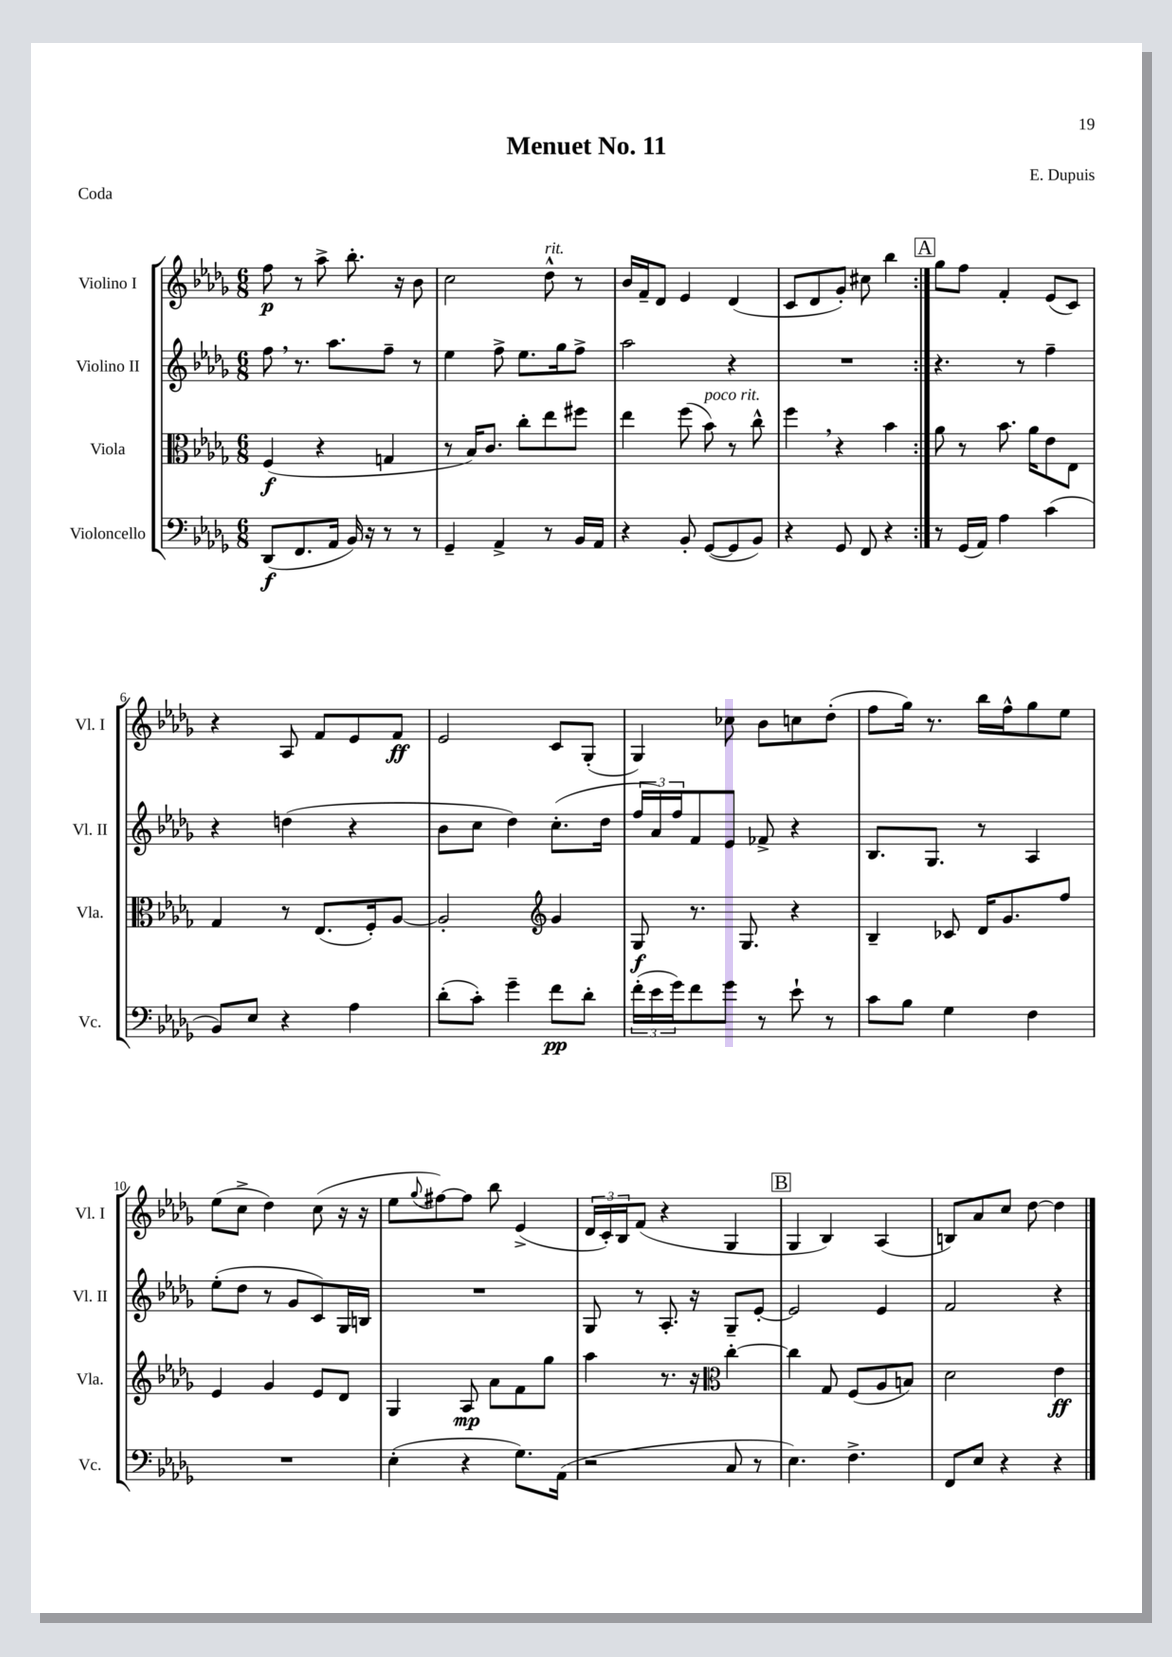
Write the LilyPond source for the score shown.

\header { title = "Menuet No. 11" composer = "E. Dupuis" piece = "Coda" }
<<
\new StaffGroup <<
\new Staff = "s0" \with { instrumentName = "Violino I" shortInstrumentName = "Vl. I" } {
    \clef treble \key des \major \numericTimeSignature \time 6/8
    \repeat volta 2 { f''8\p r8 aes''8-> bes''8.-. r16 bes'8 |
    c''2 des''8-^^\markup { \italic "rit." } r8 |
    bes'16 f'16-- des'8 ees'4 des'4( |
    c'8 des'8 ges'8-.) cis''8 bes''4 | }
    \mark \markup { \box "A" } ges''8 f''8 f'4-. ees'8( c'8) |
    r4 aes8 f'8 ees'8 f'8\ff |
    ees'2 c'8 ges8-.( |
    ges4) ces''8 bes'8 c''8 des''8-.( |
    f''8 ges''16) r8. bes''16 f''16-^ ges''8 ees''8 |
    ees''8( c''8-> des''4) c''8( r16 r16 |
    ees''8 \appoggiatura { ges''8 } fis''8~) fis''8 bes''8 ees'4->( |
    \tuplet 3/2 { des'16 c'16-.) bes16 } f'8( r4 ges4 |
    \mark \markup { \box "B" } ges4 bes4) aes4( |
    b8) aes'8 c''8 des''8~ des''4 \bar "|." |
}
\new Staff = "s1" \with { instrumentName = "Violino II" shortInstrumentName = "Vl. II" } {
    \clef treble \key des \major \numericTimeSignature \time 6/8
    \repeat volta 2 { f''8 \breathe r8. aes''8. f''8-- r8 |
    ees''4 f''8-> ees''8. ges''16 f''8-> |
    aes''2 r4 |
    R2. | }
    \mark \markup { \box "A" } r4. r8 f''4-- |
    r4 d''4( r4 |
    bes'8 c''8 des''4) c''8.-.( des''16 |
    \tuplet 3/2 { f''16 aes'16) f''16 } f'8 ees'8 fes'8-> r4 |
    bes8. ges8. r8 aes4 |
    ees''8-.( des''8 r8 ges'8 c'8) ges16 b16 |
    R2. |
    ges8 r8 aes8.-. r16 ges8-- ees'8~-. |
    \mark \markup { \box "B" } ees'2 ees'4 |
    f'2 r4 \bar "|." |
}
\new Staff = "s2" \with { instrumentName = "Viola" shortInstrumentName = "Vla." } {
    \clef alto \key des \major \numericTimeSignature \time 6/8
    \repeat volta 2 { f4\f( r4 g4 |
    r8 bes16) c'8. c''8-. ees''8 fis''8 |
    ees''4 f''8( bes'8^\markup { \italic "poco rit." }) r8 c''8-^ |
    f''4 \breathe r4 bes'4 | }
    \mark \markup { \box "A" } aes'8 r8 bes'8. aes'16 ees'8 ees8 |
    ges4 r8 ees8.( f16-.) aes8~ |
    aes2-. \clef treble ges'4 |
    ges8\f r8. ges8. r4 |
    bes4-- ces'8 des'16 ges'8. f''8 |
    ees'4 ges'4 ees'8 des'8 |
    ges4 aes8\mp aes'8 f'8 ges''8 |
    aes''4 r8. r16 \clef alto c''4~-. |
    \mark \markup { \box "B" } c''4 ges8 f8( aes8 b8) |
    des'2 ees'4\ff \bar "|." |
}
\new Staff = "s3" \with { instrumentName = "Violoncello" shortInstrumentName = "Vc." } {
    \clef bass \key des \major \numericTimeSignature \time 6/8
    \repeat volta 2 { des,8\f( f,8. aes,16 bes,16) r16 r8 r8 |
    ges,4-- aes,4-> r8 bes,16 aes,16 |
    r4 bes,8-. ges,8~( ges,8 bes,8) |
    r4 ges,8 f,8 r4 | }
    \mark \markup { \box "A" } r8 ges,16( aes,16) aes4 c'4( |
    bes,8) ees8 r4 aes4 |
    des'8-.( c'8-.) ges'4-- f'8\pp des'8-. |
    \tuplet 3/2 { f'16-.( ees'16 ges'16) } f'8 ges'8 r8 ees'8-! r8 |
    c'8 bes8 ges4 f4 |
    R2. |
    ees4-.( r4 ges8.) aes,16( |
    r2 c8 r8 |
    \mark \markup { \box "B" } ees4.) f4.-> |
    f,8 ees8 r4 r4 \bar "|." |
}
>>
>>
